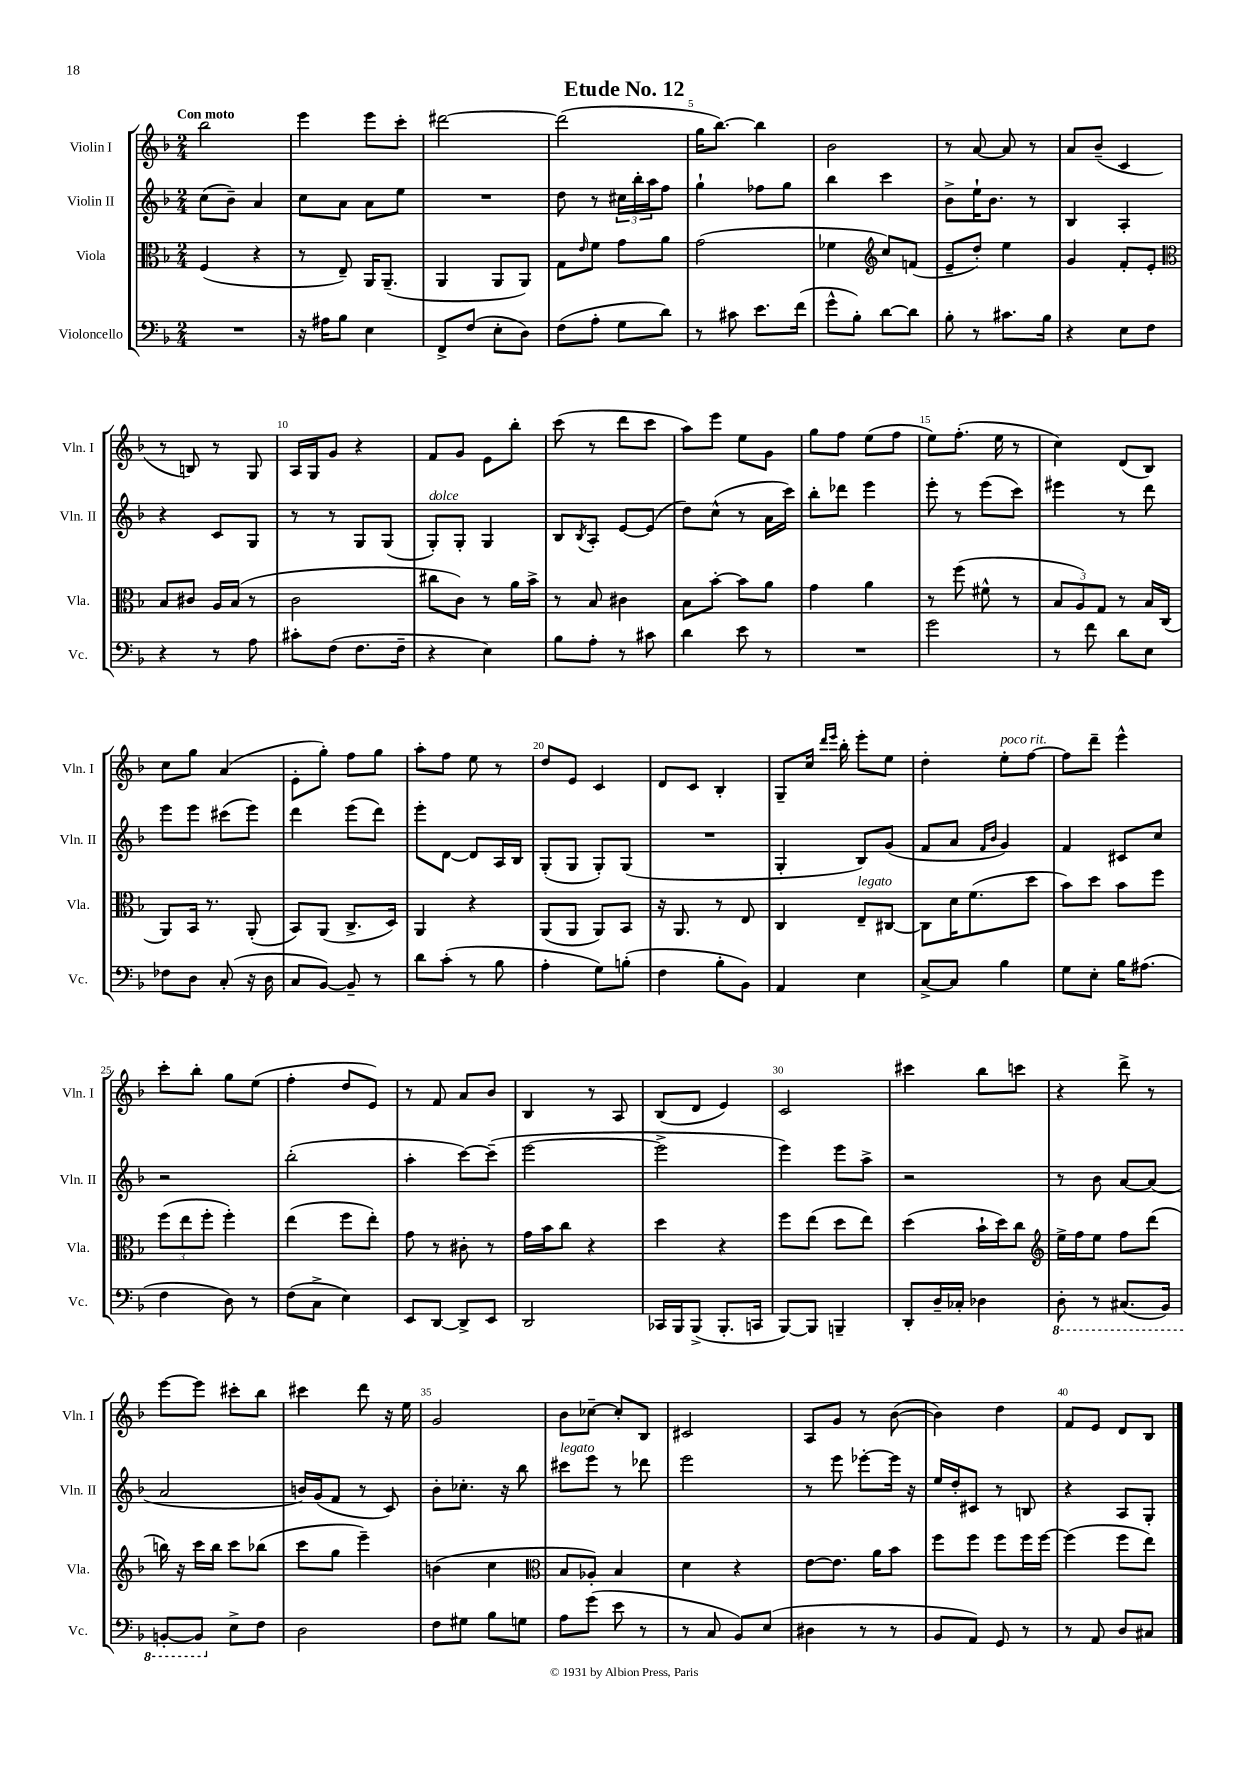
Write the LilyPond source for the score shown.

\header { title = "Etude No. 12" }
<<
\new StaffGroup <<
\new Staff = "s0" \with { instrumentName = "Violin I" shortInstrumentName = "Vln. I" } {
    \clef treble \key f \major \numericTimeSignature \time 2/4 \tempo "Con moto"
    bes''2 |
    e'''4 e'''8 c'''8-. |
    dis'''2~ |
    dis'''2( |
    g''16 bes''8.~) bes''4 |
    bes'2 |
    r8 a'8~ a'8 r8 |
    a'8 bes'8--( c'4 |
    r8 b8) r8 g8 |
    a16 g16 g'8 r4 |
    f'8 g'8 e'8 bes''8-. |
    c'''8( r8 d'''8 c'''8 |
    a''8) e'''8 e''8 g'8 |
    g''8 f''8 e''8( f''8 |
    e''8) f''8.-.( e''16 r8 |
    c''4) d'8( bes8) |
    c''8 g''8 a'4( |
    e'8-. g''8-.) f''8 g''8 |
    a''8-. f''8 e''8 r8 |
    d''8 e'8 c'4 |
    d'8 c'8 bes4-. |
    g8-- c''16 \grace { d'''16 e'''16 } bes''16-. e'''8-. e''8 |
    d''4-. e''8-.^\markup { \italic "poco rit." } f''8~ |
    f''8 d'''8-- e'''4-^ |
    c'''8-. bes''8-. g''8 e''8( |
    f''4-. d''8 e'8) |
    r8 f'8 a'8 bes'8 |
    bes4 r8 a8 |
    bes8( d'8 e'4) |
    c'2 |
    cis'''4 bes''8 c'''8 |
    r4 d'''8-> r8 |
    e'''8~ e'''8 cis'''8-. bes''8 |
    cis'''4 d'''8 r16 e''16 |
    g'2 |
    bes'8 ces''8~-- ces''8-. bes8 |
    cis'2 |
    a8 g'8 r8 bes'8~( |
    bes'4) d''4 |
    f'8 e'8 d'8 bes8 \bar "|." |
}
\new Staff = "s1" \with { instrumentName = "Violin II" shortInstrumentName = "Vln. II" } {
    \clef treble \key f \major \numericTimeSignature \time 2/4
    c''8( bes'8--) a'4 |
    c''8 a'8 a'8 e''8 |
    R2 |
    d''8 r8 \tuplet 3/2 { cis''16 bes''16-. a''16 } f''8 |
    g''4-! fes''8 g''8 |
    bes''4 c'''4 |
    bes'8-> e''16-! bes'8. r8 |
    bes4 a4-. |
    r4 c'8 g8 |
    r8 r8 g8 g8( |
    g8-.^\markup { \italic "dolce" }) g8-. g4 |
    bes8 \acciaccatura { bes8 } a8-. e'8~ e'8( |
    d''8) c''8-^( r8 a'16 c'''16) |
    bes''8-. des'''8 e'''4 |
    e'''8-. r8 e'''8( c'''8) |
    eis'''4 r8 d'''8 |
    e'''8 e'''8 cis'''8( e'''8) |
    d'''4 e'''8( d'''8) |
    e'''8-. d'8~ d'8 a16 bes16 |
    g8-.( g8 g8-.) g8( |
    R2 |
    g4-. bes8) g'8( |
    f'8 a'8 \grace { f'16 bes'16 } g'4) |
    f'4 cis'8 c''8 |
    r2 |
    bes''2-.( |
    a''4-. c'''8~) c'''8--( |
    e'''2~ |
    e'''2-> |
    e'''4) e'''8 a''8-> |
    r2 |
    r8 bes'8 a'8~ a'8( |
    a'2 |
    b'16) g'16( f'8 r8 c'8) |
    bes'8-. ces''8.-. r16 bes''8 |
    cis'''8^\markup { \italic "legato" } e'''8 r8 des'''8 |
    e'''2 |
    r8 e'''8 ees'''8~-. ees'''16 r16 |
    e''16 d''16-. cis'8 r8 b8 |
    r4 a8 g8-. \bar "|." |
}
\new Staff = "s2" \with { instrumentName = "Viola" shortInstrumentName = "Vla." } {
    \clef alto \key f \major \numericTimeSignature \time 2/4
    f4( r4 |
    r8 e8--) a,16 a,8.--( |
    a,4 a,8 a,8) |
    g8 \grace { e'16 } f'8 g'8 a'8 |
    g'2( |
    fes'4 \clef treble c''8) f'8( |
    e'8-- d''8-.) e''4 |
    g'4 f'8-. e'8-. |
    \clef alto bes8 cis'8 a16 bes16( r8 |
    c'2 |
    cis''8 c'8) r8 a'16 bes'16-> |
    r8 bes8 cis'4 |
    bes8 bes'8~-. bes'8 a'8 |
    g'4 a'4 |
    r8 f''8( fis'8-^ r8 |
    \tuplet 3/2 { bes8 a8) g8 } r8 bes16 c16( |
    a,8) bes,16 r8. a,8-.( |
    bes,8) a,8( c8.-> d16) |
    a,4 r4 |
    a,8( a,8 a,8) bes,8 |
    r16 a,8. r8 e8 |
    c4 e8--^\markup { \italic "legato" } cis8~ |
    cis8 d'16 f'8.( d''8 |
    bes'8) d''8 bes'8 f''8 |
    \tuplet 3/2 { f''8( e''8 f''8-. } f''4-.) |
    e''4( f''8 e''8-.) |
    g'8 r8 cis'8-. r8 |
    g'16 bes'16 c''8 r4 |
    d''4 r4 |
    f''8 e''8( d''8 e''8) |
    d''4( bes'16-! d''16) c''8 |
    \clef treble e''16-> f''16 e''8 f''8 d'''8( |
    b''16) r16 c'''16 b''16 c'''8 bes''8( |
    c'''8 g''8 e'''4--) |
    b'4( c''4 |
    \clef alto bes8 aes8-.) bes4 |
    d'4 r4 |
    e'8~ e'8. a'16 bes'8 |
    f''8 f''8 f''8 f''16 f''16~ |
    f''4( f''8 e''8) \bar "|." |
}
\new Staff = "s3" \with { instrumentName = "Violoncello" shortInstrumentName = "Vc." } {
    \clef bass \key f \major \numericTimeSignature \time 2/4
    R2 |
    r16 ais16 bes8 e4 |
    f,8-> f8( e8-. d8) |
    f8( a8-. g8 d'8) |
    r8 cis'8 e'8. f'16( |
    g'8-^ bes8-.) d'8~ d'8 |
    bes8-. r8 cis'8. bes16 |
    r4 e8 f8 |
    r4 r8 a8 |
    cis'8-. f8( f8. f16-- |
    r4 e4) |
    bes8 a8-. r8 cis'8 |
    d'4 e'8 r8 |
    R2 |
    g'2 |
    r8 f'8 d'8 e8 |
    fes8 d8 c8-.( r16 d16 |
    c8 bes,8~) bes,8-- r8 |
    d'8 c'8-.( r8 bes8 |
    a4-. g8) b8-.( |
    f4 bes8-. bes,8) |
    a,4 e4 |
    c8~-> c8 bes4 |
    g8 e8-. bes16 ais8.( |
    f4 d8) r8 |
    f8( c8-> e4) |
    e,8 d,8~ d,8-> e,8 |
    d,2 |
    ces,16 bes,,16 bes,,8->( bes,,8.-. c,16 |
    bes,,8~) bes,,8 b,,4-- |
    d,8-. d16-- ces16-. des4 |
    \ottava #-1 d,8-. r8 cis,8.( bes,,16) |
    b,,8~-. b,,8 \ottava #0 e8-> f8 |
    d2 |
    f8 gis8 bes8 g8 |
    a8 g'8( e'8 r8 |
    r8 c8 bes,8) e8( |
    dis4 r8 r8 |
    bes,8 a,8) g,8 r8 |
    r8 a,8 d8 cis8 \bar "|." |
}
>>
>>
\layout { \context { \Score \override BarNumber.break-visibility = ##(#f #t #t) barNumberVisibility = #(every-nth-bar-number-visible 5) } }
